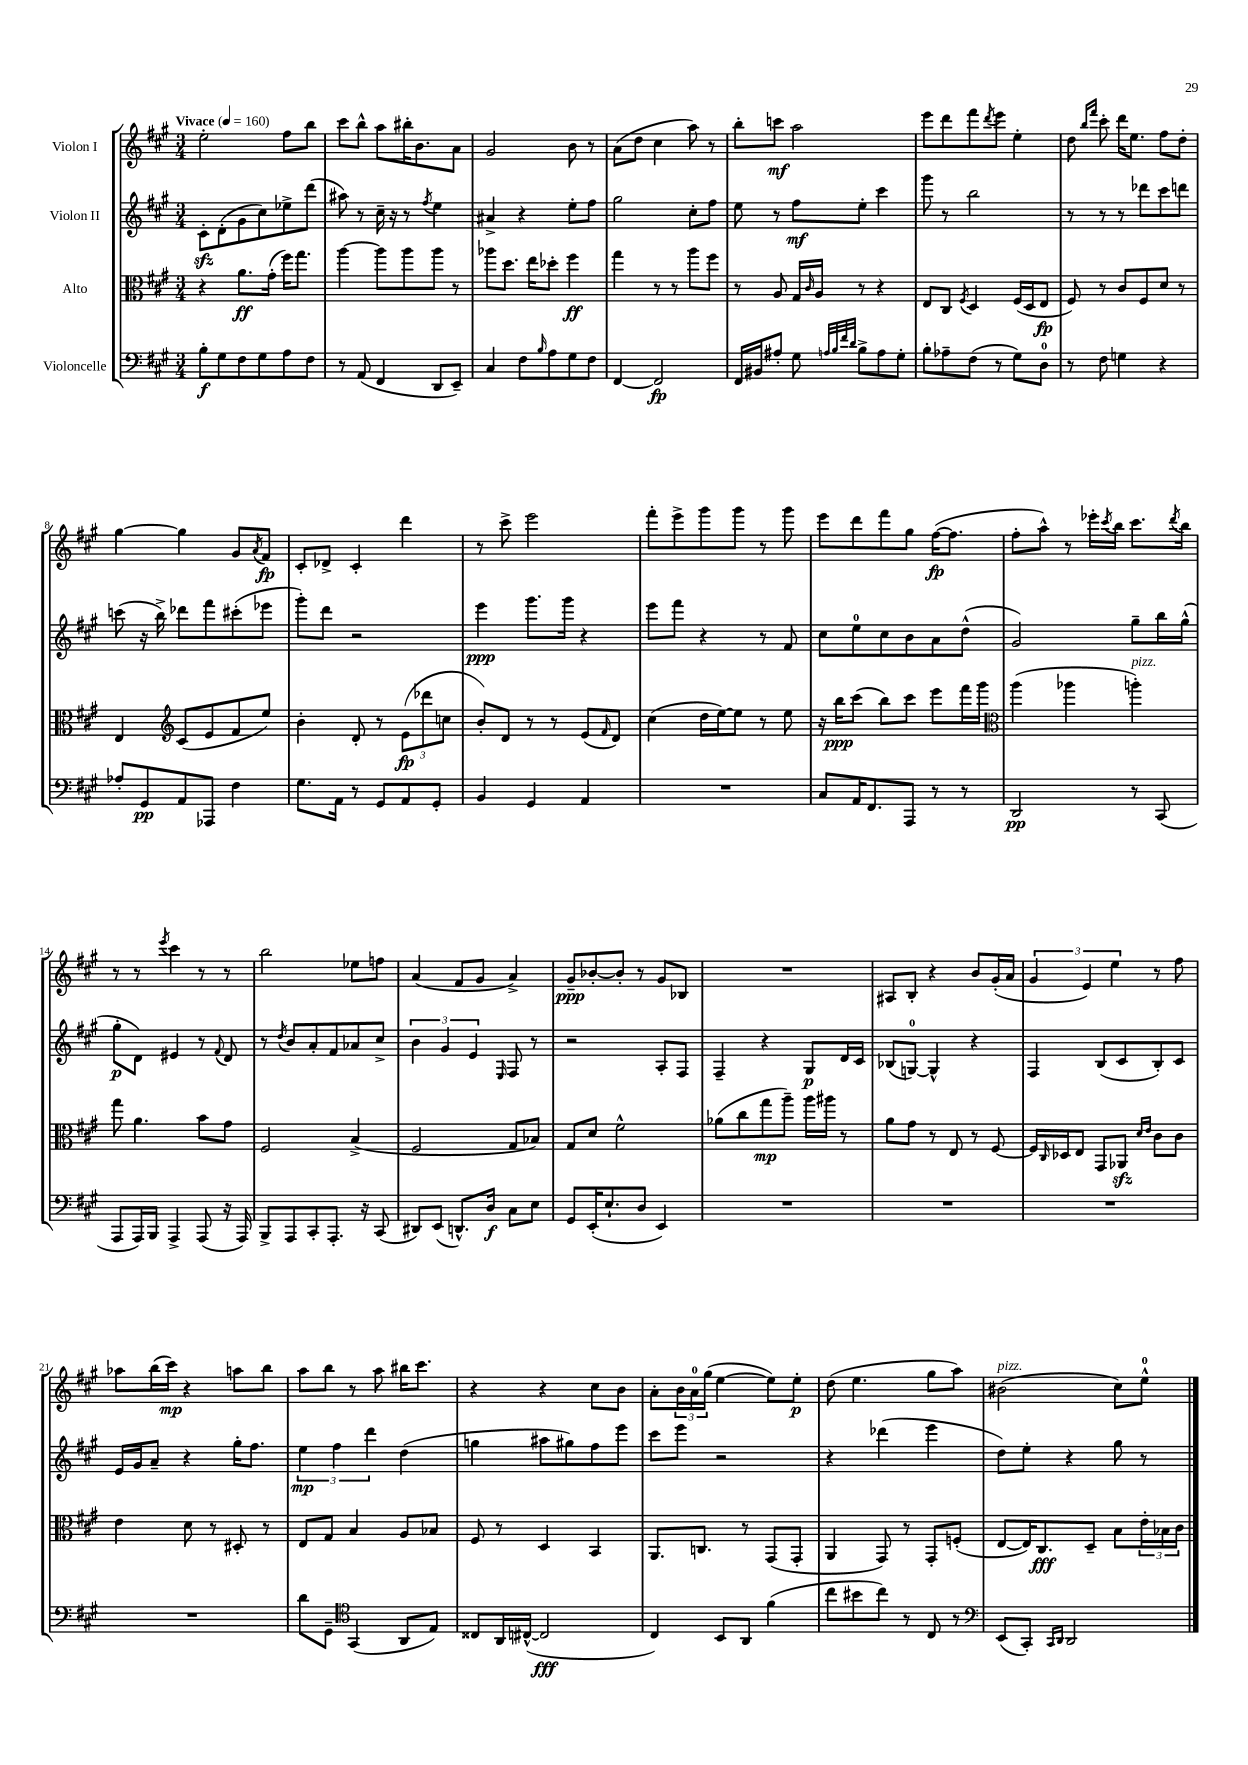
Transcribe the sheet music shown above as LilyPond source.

<<
\new StaffGroup <<
\new Staff = "s0" \with { instrumentName = "Violon I" } {
    \clef treble \key a \major \numericTimeSignature \time 3/4 \tempo "Vivace" 4 = 160
    e''2-. fis''8 b''8 |
    cis'''8 b''8-^ a''8 bis''16-. b'8. a'8 |
    gis'2 b'8 r8 |
    a'8( d''8 cis''4 a''8) r8 |
    b''8-. c'''8\mf a''2 |
    e'''8 d'''8 fis'''8 \acciaccatura { d'''8 } e'''8 e''4-. |
    d''8 \grace { b''16 fis'''16 } cis'''8-. d'''16 e''8. fis''8 d''8-. |
    gis''4~ gis''4 gis'8 \acciaccatura { a'8 } fis'8\fp |
    cis'8-. des'8-> cis'4-. d'''4 |
    r8 cis'''8-> e'''2 |
    fis'''8-. e'''8-> gis'''8 gis'''8 r8 gis'''8 |
    e'''8 d'''8 fis'''8 gis''8 fis''16~\fp( fis''8. |
    fis''8-. a''8-^) r8 ees'''16-. \acciaccatura { cis'''8 } b''16 cis'''8. \acciaccatura { d'''8 } b''16 |
    r8 r8 \acciaccatura { e'''8 } cis'''4 r8 r8 |
    b''2 ees''8 f''8 |
    a'4( fis'8 gis'8 a'4->) |
    gis'8--\ppp bes'8~-. bes'8-. r8 gis'8 bes8 |
    R2. |
    ais8 b8-. r4 b'8 gis'16-.( a'16 |
    \tuplet 3/2 { gis'4 e'4) e''4 } r8 fis''8 |
    aes''8 b''16( cis'''16\mp) r4 a''8 b''8 |
    a''8 b''8 r8 a''8 bis''16 cis'''8. |
    r4 r4 cis''8 b'8 |
    a'8-. \tuplet 3/2 { b'16 a'16-0 gis''16( } e''4~ e''8) e''8-.\p |
    d''8( e''4. gis''8 a''8) |
    bis'2^\markup { \italic "pizz." }( cis''8) e''8-0-^ \bar "|." |
}
\new Staff = "s1" \with { instrumentName = "Violon II" } {
    \clef treble \key a \major \numericTimeSignature \time 3/4
    cis'8-.\sfz d'8-.( gis'8 cis''8) ees''8-> d'''8( |
    ais''8) r8 cis''16-- r16 r8 \acciaccatura { fis''8 } e''4 |
    ais'4-> r4 e''8-. fis''8 |
    gis''2 cis''8-. fis''8 |
    e''8 r8 fis''8\mf e''8-. cis'''4 |
    gis'''8 r8 b''2 |
    r8 r8 r8 des'''8 cis'''8 d'''8 |
    c'''8( r16 b''16->) des'''8 fis'''8 cis'''8-.( ees'''8 |
    gis'''8-.) d'''8 r2 |
    e'''4\ppp gis'''8. gis'''16 r4 |
    e'''8 fis'''8 r4 r8 fis'8 |
    cis''8 e''8-0 cis''8 b'8 a'8 d''8-^( |
    gis'2) gis''8-- b''16 gis''16-^( |
    gis''8-.\p d'8) eis'4 r8 \appoggiatura { fis'8 } d'8 |
    r8 \acciaccatura { d''8 } b'8 a'8-. fis'8 aes'8 cis''8-> |
    \tuplet 3/2 { b'4 gis'4 e'4 } \grace { e16 } fis8 r8 |
    r2 a8-. fis8 |
    fis4-- r4 gis8\p d'16 cis'16 |
    bes8( g8-0~) g4-^ r4 |
    fis4 b8( cis'8 b8-.) cis'8 |
    e'16 gis'16 a'8-- r4 gis''16-. fis''8. |
    \tuplet 3/2 { e''4\mp fis''4 d'''4 } d''4( |
    g''4 ais''8 gis''8) fis''8 e'''8 |
    cis'''8 e'''8 r2 |
    r4 des'''4( e'''4 |
    d''8) e''8-. r4 gis''8 r8 \bar "|." |
}
\new Staff = "s2" \with { instrumentName = "Alto" } {
    \clef alto \key a \major \numericTimeSignature \time 3/4
    r4 a'8.\ff gis'16-.( fis''16) gis''8. |
    a''4~ a''8 a''8 a''8 r8 |
    aes''8 d''8. e''16 des''8-. fis''4\ff |
    gis''4 r8 r8 a''8 fis''8 |
    r8 a8 gis16 \grace { cis'16 } a16 r8 r4 |
    e8 cis8 \acciaccatura { fis8 } d4 fis16( d16 e8\fp |
    fis8) r8 cis'8 fis8 d'8 r8 |
    e4 \clef treble cis'8( e'8 fis'8 e''8) |
    b'4-. d'8-. r8 \tuplet 3/2 { e'8\fp( des'''8 c''8 } |
    b'8-.) d'8 r8 r8 e'8( \grace { fis'16 } d'8) |
    cis''4( d''16 e''16~) e''8 r8 e''8 |
    r16 b''16\ppp cis'''8( b''8) cis'''8 e'''8 fis'''16 gis'''16 |
    \clef alto a''4( aes''4 a''4-.^\markup { \italic "pizz." }) |
    gis''8 a'4. b'8 gis'8 |
    fis2 b4->( |
    fis2 gis8 bes8) |
    gis8 d'8 fis'2-^ |
    aes'8( cis''8 gis''8\mp a''8--) a''16 ais''16 r8 |
    a'8 gis'8 r8 e8 r8 fis8~ |
    fis16 \grace { cis16 } des16 e8 gis,8 aes,8\sfz \grace { d'16 e'16 } cis'8 cis'8 |
    e'4 d'8 r8 dis8-. r8 |
    e8 gis8 b4 a8 bes8 |
    fis8 r8 d4 b,4 |
    a,8. c8. r8 gis,8( gis,8-. |
    a,4 gis,8) r8 gis,8-. f8-.( |
    e8~ e16) cis8.\fff d8-- b8 \tuplet 3/2 { e'16-. bes16 cis'16 } \bar "|." |
}
\new Staff = "s3" \with { instrumentName = "Violoncelle" } {
    \clef bass \key a \major \numericTimeSignature \time 3/4
    b8-.\f gis8 fis8 gis8 a8 fis8 |
    r8 a,8( fis,4 d,8 e,8--) |
    cis4 fis8 \grace { b16 } a8 gis8 fis8 |
    fis,4~ fis,2\fp |
    fis,16 bis,16 ais8-. gis8 \grace { a32 b32 fis'32 d'32 } b8-> a8 gis8-. |
    b8-. aes8-- fis8( r8 gis8) d8-0 |
    r8 fis8 g4 r4 |
    aes8-. gis,8\pp a,8 aes,,8 fis4 |
    gis8. a,16 r8 gis,8 a,8 gis,8-. |
    b,4 gis,4 a,4 |
    R2. |
    cis8 a,16 fis,8. a,,8 r8 r8 |
    d,2\pp r8 cis,8( |
    a,,8 a,,16) b,,16 a,,4-> a,,8( r16 a,,16) |
    b,,8-> a,,8 cis,8-. a,,8.-. r16 cis,8( |
    dis,8) e,8( d,8.-^) d16\f cis8 e8 |
    gis,8 e,16-.( e8.-! d8 e,4) |
    R2. |
    R2. |
    R2. |
    R2. |
    d'8 gis,8-- \clef tenor gis,4( a,8 e8) |
    cisis8 a,16 cis16~-^( cis2\fff |
    cis4) b,8 a,8 fis'4( |
    cis''8 bis'8 cis''8) r8 cis8 r8 |
    \clef bass e,8( cis,8-.) \grace { cis,16 d,16 } d,2 \bar "|." |
}
>>
>>
